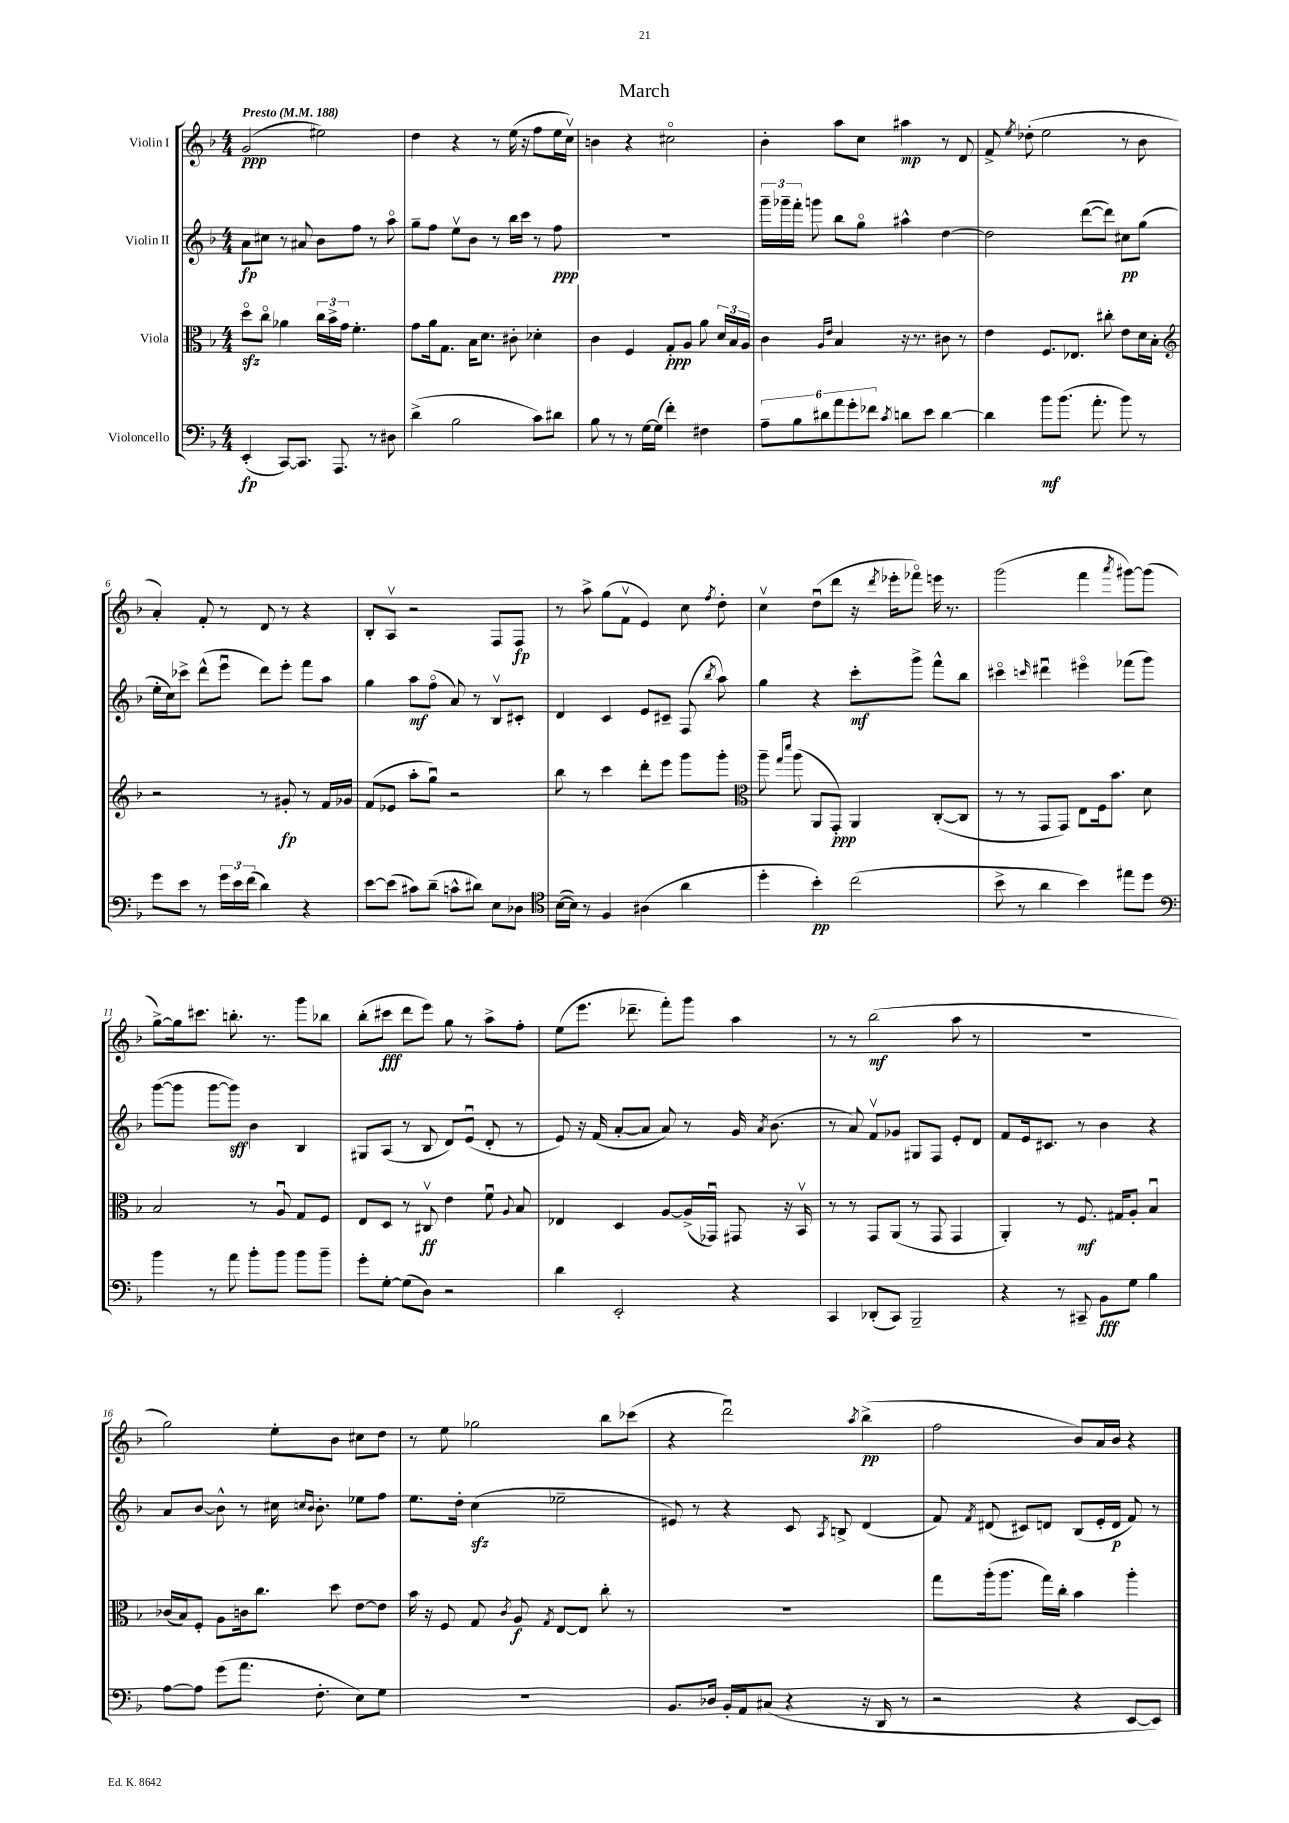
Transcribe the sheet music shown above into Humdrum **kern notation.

**kern	**kern	**kern	**kern
*staff4	*staff3	*staff2	*staff1
*clefF4	*clefC3	*clefG2	*clefG2
*k[b-]	*k[b-]	*k[b-]	*k[b-]
*M4/4	*M4/4	*M4/4	*M4/4
*MM188	*MM188	*MM188	*MM188
(4EE'	8ddo	8a	(2g
.	8cco	8cc#	.
[8CC)	4a-	8r	.
8.CC]	.	8a#	.
.	24cc	8b-	2ee#)
.	24b-^	.	.
8.AAA	.	.	.
.	24g	.	.
.	4.f'	8ff	.
8r	.	8r	.
8D#	.	8aao	.
=	=	=	=
(4d^	8g	8gg~	4dd
.	16a	8ff	.
.	8.G	.	.
2B-	.	8eev	4r
.	16B-	8b-	.
.	8.d	.	.
.	.	8r	8r
.	8c#'	16bb-	(16ee
.	.	16ccc	16r
8c)	4d-'	8r	8ff
8d#	.	8ff	16ee
.	.	.	16ccv)
=	=	=	=
8B-	4c	1r	4b
8r	.	.	.
8r	4F	.	4r
[16G	.	.	.
(16G]	.	.	.
4f')	8G'	.	2cc#o
.	8A	.	.
4F#	8a	.	.
.	24d	.	.
.	24B-	.	.
.	24A	.	.
=	=	=	=
12A~	4c	24ggg~	4b-'
.	.	24ggg-~	.
12B-	.	24fff'	.
.	.	8ggg	.
12d#	.	.	.
.	16qqA	.	.
.	16qqe	.	.
12a	4B-	8bb-	8aa
12g'	.	.	.
.	.	8ggo	8cc
12f-	.	.	.
8qc	.	.	.
8d	16r	4aa#^^	4aa#
.	8.r	.	.
8e	.	.	.
[4d	8c#	[4dd	8r
.	8r	.	8d
=	=	=	=
4d]	4e	2dd]	8f^
.	.	.	8qee
.	.	.	(8dd-'
8b-	8.F	.	2ee
(8.b-	.	.	.
.	8.E-	.	.
.	.	([8ddd	.
8.a'	.	.	.
.	8cc#'	8ddd])	.
8b-)	8e	8cc#	8r
8r	16d	(8gg	8b-
.	16B-'	.	.
=	=	=	=
*	*clefG2	*	*
8g	2r	16ee'	4a')
.	.	16cc)	.
8e	.	8ccc-^	.
8r	.	(8ddd^^	8f'
24g	.	8eeeu	8r
24e	.	.	.
(24f	.	.	.
4d)	8r	8ddd)	8d
.	8g#'	8eee'	8r
4r	8r	8fff	4r
.	16f	8aa	.
.	16g-	.	.
=	=	=	=
[8e	(8f	4gg	8B-'
(8e]	8e-	.	8Av
8c#)	8aa'	8aa	2r
(8d~	8ggu)	(8ffo	.
8c^^	2r	8a)	.
8d#)	.	8r	.
8E	.	8B-v	8F
8D-	.	8c#'	8F
=	=	=	=
*clefC4	*	*	*
([16B-	8bb-	4d	8r
16B-])	.	.	.
8r	8r	.	8aa^
4F	4ccc	4c	(8gg
.	.	.	8fv
(4A#	8ddd'	8e	4e)
.	8eee	8c#~	.
4a	8ggg	(8F	8cc
.	.	8qbb-	8qff
.	8ggg'	8aa)	8dd'
=	=	=	=
*	*clefC3	*	*
4dd'	8aa~	4gg	4ccv
.	16qqgg	.	.
.	16qqddd	.	.
.	(8aa	.	.
4b-')	8AA	4r	(8ddu
.	8GG')	.	8ddd
(2cc	4AA	8ccc'	16r
.	.	.	8qddd
.	.	.	16eee-'
.	.	8ggg^	8fff-o)
.	([8C'	8fff^^	16eee
.	.	.	8.r
.	8C]	8bb-	.
=	=	=	=
8b-^	8r	4ccc#o	(2ggg
8r	8r	.	.
.	.	16qqccc	.
4a	8GG	4ddd#u	.
.	8GG)	.	.
4b-)	8E	4eee#o	4fff
.	16F	.	.
.	8.b-	.	.
.	.	.	8qaaa
8ee#	.	(8fff-	[8ggg#)
8dd	8d	8ggg)	(8ggg#]
=	=	=	=
*clefF4	*	*	*
4b-	2B-	([8ggg	[8gg^)
.	.	8ggg]	16gg]
.	.	.	8.ccc#
8r	.	[8ggg	.
8a	.	8ggg])	8.bb'
8b-'	8r	4b-	.
.	.	.	8.r
8b-	8Au	.	.
8b-	8G	4B-	8ggg
8b-~	8F	.	8bb-
=	=	=	=
8g'	8E	8G#	(8bb-'
[8G'	8D	(8A	8ccc#
(8G]	8r	8r	8ddd
8D)	8C#v	8B-	8eee)
2r	4e	8d)	8gg
.	.	(8eu	8r
.	8fu	8d'	8aa^
.	8qqA	.	.
.	8B-	8r	8ff'
=	=	=	=
4d	4E-	8e)	(8ee
.	.	16r	8.eee
.	.	(16f	.
2EE'	4D	[8a'	.
.	.	.	8.ddd-~
.	.	8a]	.
.	[8A	8a)	8fff')
.	(16A^]	8r	8ggg
.	16GG-u)	.	.
4r	8GG#	16g	4aa
.	.	8qa	.
.	.	(8.b-	.
.	16r	.	.
.	16BB-v	.	.
=	=	=	=
4CC	8r	8r	8r
.	8r	8a)	8r
(8DD-'	8GG	8fv	(2bb-
8CC)	(8AA	8g-	.
2BBB-~	8r	8G#	.
.	8GG	8F	.
.	4GG	8e'	8aa
.	.	8d	8r
=	=	=	=
4r	4AA')	8f	1r
.	.	16e	.
.	.	8.c#	.
8r	8r	.	.
8CC#~	8.F	8r	.
8BB-	.	4b-	.
.	16G#	.	.
8G	8A'	.	.
4B-	4B-u	4r	.
=	=	=	=
[8A	(16c-	8a	2gg)
.	16B-)	.	.
8A]	8F'	[8b-	.
(8g	8A	8b-^^]	.
8.a	16c	8r	.
.	8.cc	.	.
.	.	16cc#	8ee'
.	.	16qqcc	.
.	.	16qqb-	.
8.F'	.	8.b-'	.
.	8dd	.	8b-
8E)	[8e	8ee-	8cc#
8G	8e]	8ff	8dd
=	=	=	=
1r	16b-	8.ee	8r
.	16r	.	.
.	8F	.	8ee
.	.	16dd'	.
.	8G	(4cc	2gg-
.	8qc	.	.
.	8A	.	.
.	8qG	.	.
.	[8E	2ee-~	.
.	8E]	.	.
.	8cc'	.	8bb-
.	8r	.	(8ccc-
=	=	=	=
8.BB-	1r	8e#)	4r
.	.	8r	.
16D-	.	.	.
16BB-'	.	4r	2dddu)
16AA	.	.	.
(8C#	.	.	.
4r	.	8c	.
.	.	8qA	.
.	.	8B^	.
.	.	.	8qaa
16r	.	(4d	(4bb-^
16DD	.	.	.
8r	.	.	.
=	=	=	=
2r	8gg	8f)	2ff
.	.	8qf	.
.	(16aa'	(8d#	.
.	8.aa	.	.
.	.	8c#)	.
.	16gg)	8d	.
.	16cc'	.	.
4r	4b-	(8B-	8b-)
.	.	16e'	16a
.	.	16d	16b-
[8EE	4aa'	8f)	4r
8EE])	.	8r	.
==	==	==	==
*-	*-	*-	*-
